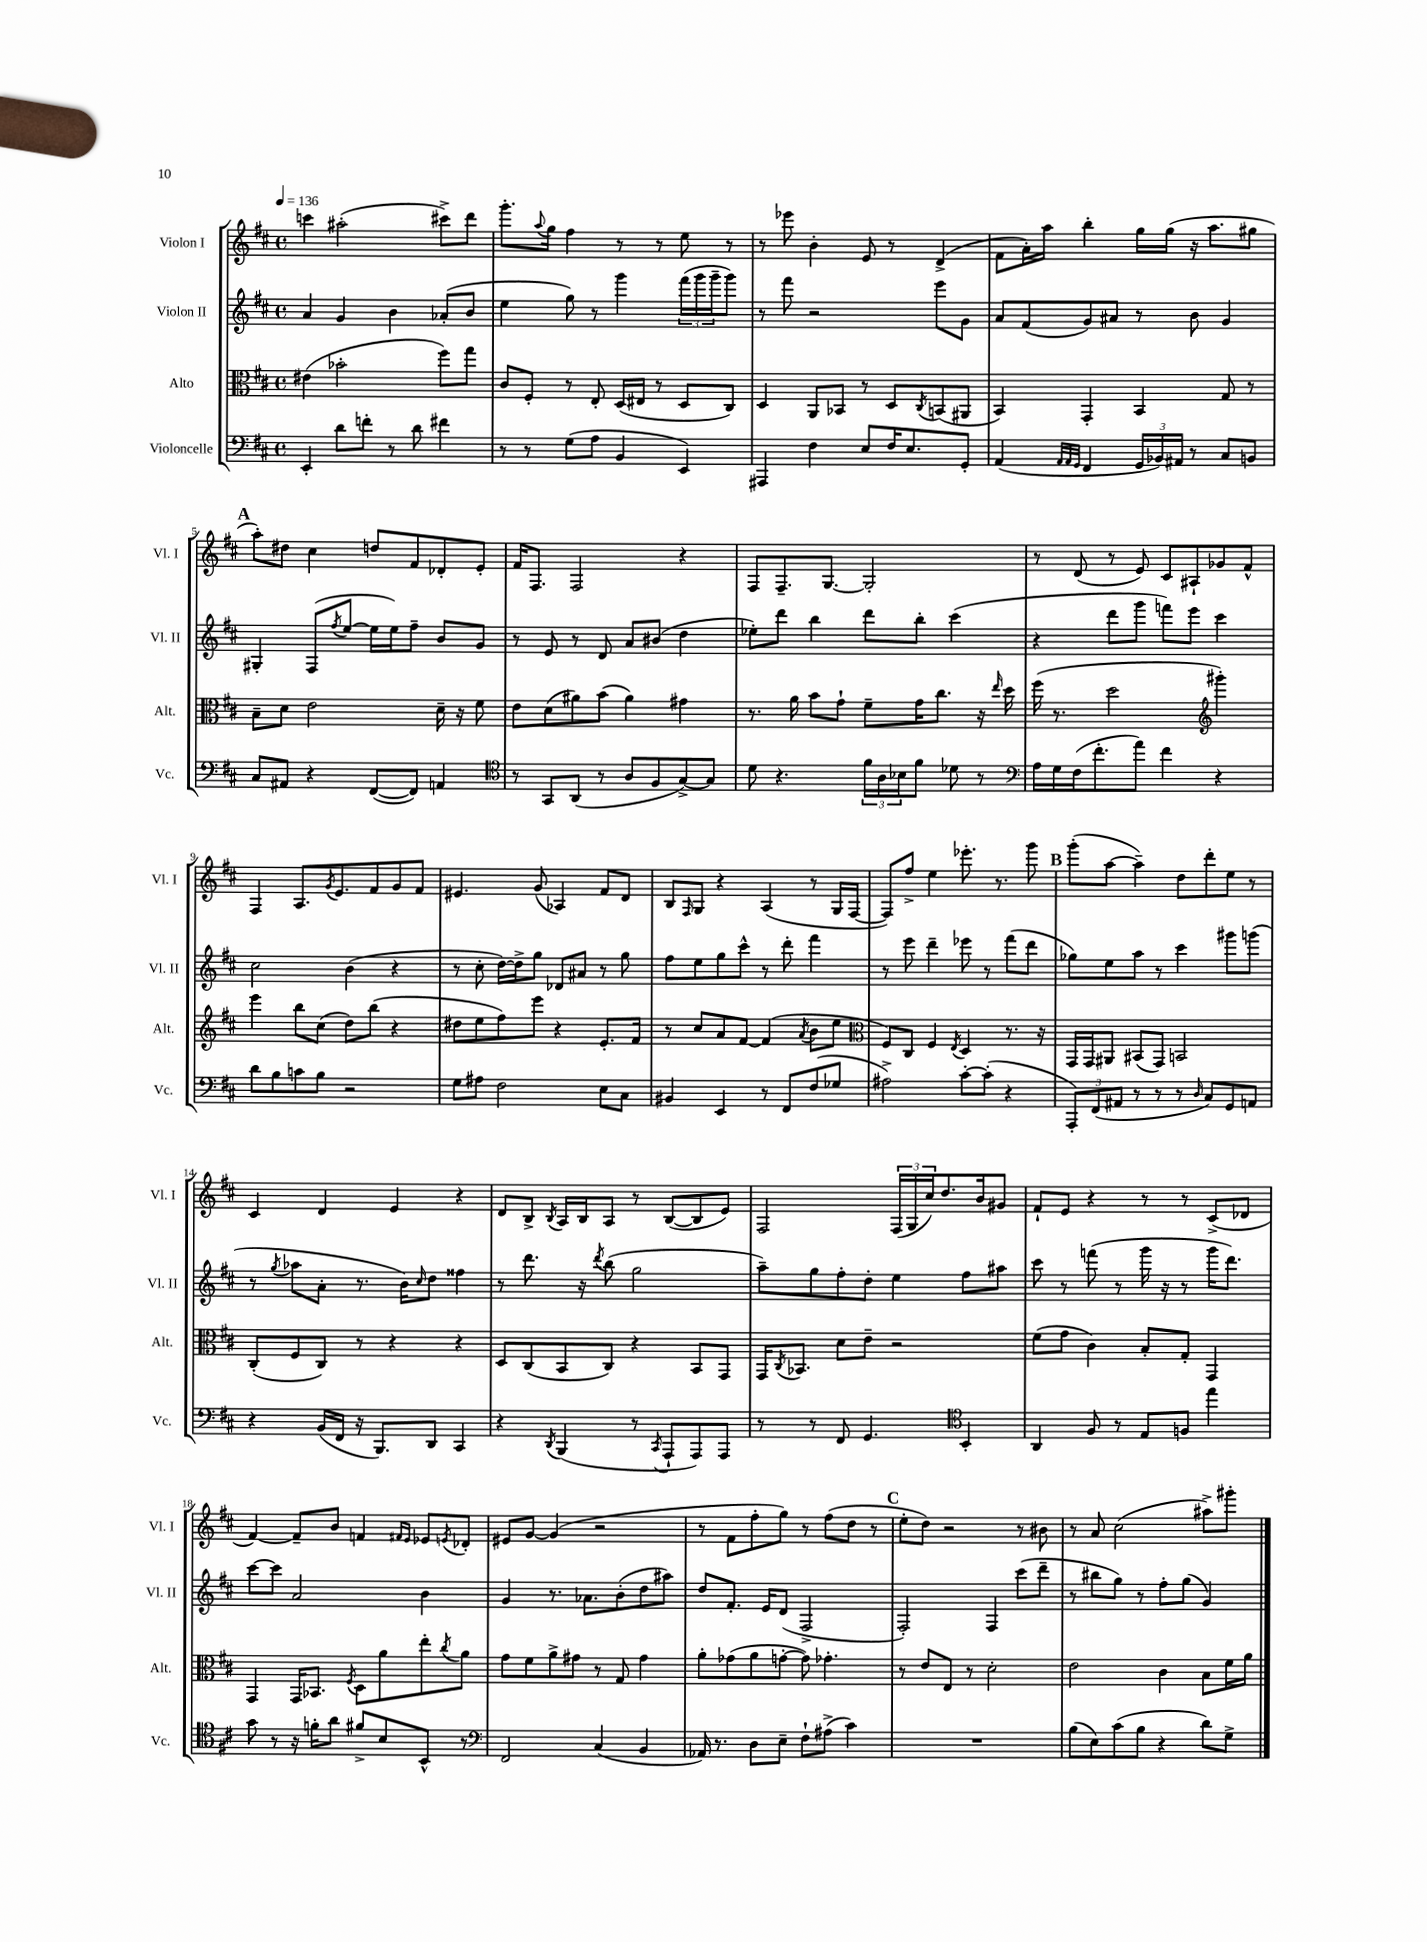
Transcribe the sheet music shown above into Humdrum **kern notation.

**kern	**kern	**kern	**kern
*staff4	*staff3	*staff2	*staff1
*clefF4	*clefC3	*clefG2	*clefG2
*k[f#c#]	*k[f#c#]	*k[f#c#]	*k[f#c#]
*M4/4	*M4/4	*M4/4	*M4/4
*met(c)	*met(c)	*met(c)	*met(c)
*MM136	*MM136	*MM136	*MM136
4EE'/	(4e#\	4a/	4ccc\
8d\L	2b-'\	4g/	(2aa#'\
8f'\J	.	.	.
8r	.	4b\	.
8d\	.	.	.
4f#\	8ff#\L)	(8a-'/L	8ccc#^\L)
.	8gg\J	8b/J	8ddd\J
=	=	=	=
8r	8c#/L	4ee\	8.ggg'\L
8r	8F#'/J	.	.
.	.	.	8qqaa/
.	.	.	16gg\Jk
(8G\L	8r	8gg\)	4ff#\
8A\J	8E'/	8r	.
4BB/	(16D/LL	4ggg\	8r
.	16E#/JJ	.	.
.	8r	.	8r
4EE/)	8D/L	(24fff#\LL	8ee\
.	.	24ggg\	.
.	.	24ggg~\J	.
.	8C#/J)	8ggg\J)	8r
=	=	=	=
4AAA#/	4D/	8r	8r
.	.	8fff#\	8eee-\
4F#\	8AA/L	2r	4b'\
.	8BB-/J	.	.
8E/L	8r	.	8e/
16F#/K	8D/L	.	8r
8.E/	.	.	.
.	8qC#/	.	.
.	(8BB/	8eee\L	(4d^/
8GG'/J	8AA#/J	8g\J	.
=	=	=	=
(4AA/	4BB/)	8a/L	8f#\L
.	.	(8f#/	16a'\L)
.	.	.	16aa\JJ
32qqAA/LLL	.	.	.
32qqAA/	.	.	.
32qqGG/JJJ	.	.	.
4FF#/	4GG'/	8g/)	4bb'\
.	.	8a#/J	.
24GG/LL	4BB/	8r	16gg\LL
24BB-/)	.	.	.
.	.	.	(16gg\JJ
24AA#/JJ	.	.	.
8r	.	8b\	16r
.	.	.	8.aa\L
8C#/L	8G/	4g/	.
8BB/J	8r	.	8gg#\J
=	=	=	=
8C#/L	8B~\L	4G#'/	8aa'\L)
8AA#/J	8d\J	.	8dd#\J
4r	2e\	(8F#/L	4cc#\
.	.	8qff#/	.
.	.	[8ee/J	.
([8FF#/L	.	16ee\]LL	8dd/L
.	.	16ee\J)	.
8FF#/]J)	.	8ff#~\J	8f#/
4AA/	16d~\	8b/L	8d-'/
.	16r	.	.
.	8f#\	8g/J	8e'/J
=	=	=	=
*clefC4	*	*	*
8r	8e\L	8r	16f#/LK
.	.	.	8.F#/J
8GG/L	(8d\	8e/	.
(8AA/J	8a#\)	8r	2F#/
8r	(8b\J	8d/	.
8A/L	4a#\)	8a/L	.
8F#/	.	(8b#/J	.
[8G^/)	4g#\	4dd\	4r
8G/]J	.	.	.
=	=	=	=
8d\	8.r	8ee-'\L)	8F#/L
4.r	.	8ddd\J	8.F#~/
.	16a\	.	.
.	8b\L	4bb\	.
.	.	.	[8.G/J
.	8g`\J	.	.
24f#\LL	8f#~\L	8ddd\L	2G'/]
24A\	.	.	.
24B-\J	.	.	.
8f#\J	16g\K	8bb'\J	.
.	8.cc#\J	.	.
8d-\	.	(4ccc#\	.
8r	16r	.	.
.	16qqee/	.	.
.	16dd\	.	.
=	=	=	=
*clefF4	*	*	*
16A\LL	(16ff#\	4r	8r
16G\	8.r	.	.
(16F#\J	.	.	(8d/
8.f#'\	.	.	.
.	2dd\	8ddd\L	8r
8a\J)	.	8ggg\J	8e/)
4f#\	.	8fff\L)	8c#/L
.	.	8eee\J	8A#`/
*	*clefG2	*	*
4r	4ggg#'\)	4ccc#\	8g-/
.	.	.	8f#^^/J
=	=	=	=
8d\L	4eee\	2cc#\	4F#/
8B\	.	.	.
8c\	8bb\L	.	8.A/L
8B\J	(8cc#\J	.	.
.	.	.	8qg/
.	.	.	8.e/
2r	8dd\L)	(4b\	.
.	(8bb\J	.	8f#/
.	4r	4r	8g/
.	.	.	8f#/J
=	=	=	=
8G\L	8dd#\L	8r	4.e#/
8A#\J	8ee\	8cc#'\	.
2F#\	8ff#\)	[16dd\LL)	.
.	.	16dd^\]J	.
.	8eee\J	8gg\J	(8g/
.	4r	8d-/L	4A-/)
.	.	8a#/J	.
8E\L	8.e'/L	8r	8f#/L
8C#\J	.	8gg\	8d/J
.	16f#/Jk	.	.
=	=	=	=
4BB#/	8r	8ff#\L	8B/L
.	.	.	16qqF#/
.	8cc#/L	8ee\	8G/J
4EE/	8a/	8gg\	4r
.	[8f#/J	8ccc#^^\J	.
8r	(4f#/]	8r	(4A/
8FF#/L	.	8ddd'\	.
.	8qa/	.	.
(8F#/	8b\L	4fff#\	8r
8G-/J	8ee\J	.	16G/LL
.	.	.	[16F#/JJ
=	=	=	=
*	*clefC3	*	*
2A#^\)	8F#/L)	8r	8F#/]L)
.	8C#/J	8eee\	8ff#^/J
.	4F#/	4ddd~\	4ee\
.	8qE/	.	.
[8c#'\L	4D/	8eee-\	8.eee-'\
(8c#'\]J	.	8r	.
.	.	.	8.r
4r	8.r	(8fff#\L	.
.	.	8ddd\J	8ggg\
.	16r	.	.
=	=	=	=
12AAA'/L)	16GG/LL	8gg-\L)	(8ggg'\L
.	16GG/J	.	.
(12FF#/	.	.	.
.	8AA#/J	8ee\	[8aa\J
12AA#/J	.	.	.
8r	(8BB#/L	8aa\J	4aa~\])
8r	8GG/J)	8r	.
8r	2BB/	4ccc#\	8dd\L
16qqD/	.	.	.
8C#/L)	.	.	8ddd'\
8GG/	.	8ggg#\L	8ee\J
8AA/J	.	(8ggg\J	8r
=	=	=	=
4r	(8C#'/L	8r	4c#/
.	.	8qgg/	.
.	8F#/	8aa-\L	.
(16BB/LL	8C#/J)	8a'\J	4d/
16FF#/JJ	.	.	.
16r	8r	8.r	.
8.BBB/L)	.	.	.
.	4r	.	4e/
.	.	16b\LK)	.
.	.	16qqcc#/	.
8DD/J	.	8dd\J	.
4CC#/	4r	4ff##\	4r
=	=	=	=
4r	8D/L	8r	8d/L
.	(8C#/	8.ddd\	8B^/J
8qDD/	.	.	8qB/
(4BBB/	8BB/	.	16A/LL
.	.	16r	16B/J
.	.	8qddd/	.
.	8C#/J)	(8bb\	8A/J
8r	4r	2gg\	8r
8qCC#/	.	.	.
8AAA`/L	.	.	([8B/L
8AAA/)	8BB/L	.	8B/]
8AAA/J	8GG/J	.	8e/J)
=	=	=	=
8r	16GG/LK	8aa~\L)	2F#/
.	8qC#/	.	.
.	8.BB-/J	.	.
8r	.	8gg\	.
8FF#/	8d\L	8ff#'\	.
4.GG/	8e~\J	8dd'\J	.
.	2r	4ee\	(24F#/LL
.	.	.	24G/
.	.	.	24cc#/J)
.	.	.	8.dd/
*clefC4	*	*	*
4BB'/	.	8ff#\L	.
.	.	.	16b/k
.	.	8aa#\J	8g#/J
=	=	=	=
4AA/	(8f#\L	8ccc#\	8f#`/L
.	8g\J	8r	8e/J
8F#/	4c#\)	(8fff\	4r
8r	.	8r	.
8E/L	8B'/L	16ggg\	8r
.	.	16r	.
8F/J	8G'/J	8r	8r
4ee\	4GG/	16ggg\LK	(8c#^/L
.	.	8.ddd\J)	.
.	.	.	8d-/J
=	=	=	=
8g\	4GG/	[8ccc#\L	[4f#/)
8r	.	8ccc#\]J	.
16r	16GG/LK	2a/	8f#~/]L
16f'\LK	8.BB-/J	.	.
8a\J	.	.	8b/J
.	8qF#/	.	.
8f#^/L	8D\L	.	4f/
8B/	8a\	.	.
.	.	.	16qqf#/LL
.	.	.	16qqe/JJ
8BB^^/J	8ee'\	4b\	8e-/L
.	8qcc#/	.	8qe/
8r	8a\J	.	8d-'/J
=	=	=	=
*clefF4	*	*	*
2FF#/	8g\L	4g/	8e#/L
.	8f#\	.	[8g/J
.	8a^\	8.r	(4g/]
.	8g#\J	.	.
.	.	8.a-\L	.
(4C#/	8r	.	2r
.	8G/	(8b'\	.
4BB/	4g#\	8dd\	.
.	.	8aa#\J)	.
=	=	=	=
16AA-/)	8a'\L	8dd/L	8r
8.r	.	.	.
.	(8g-\	8.f#'/J	8f#\L
8D\L	8a\	.	8ff#'\
.	.	16e/LK	.
8E~\J	[8g'\J	(8d/J	8gg\J)
8F#`\L	8g\])	2F#^/	8r
(8A#^\J	4.g-'\	.	(8ff#\L
4c#\)	.	.	8dd\J
.	.	.	8r
=	=	=	=
1r	8r	2F#'/)	8ee'\L
.	8e/L	.	8dd\J)
.	8E/J	.	2r
.	8r	.	.
.	2d'\	4F#/	.
.	.	(8ccc#\L	8r
.	.	8ddd~\J	8b#\
=	=	=	=
(8B\L	2e\	8r	8r
8E\)	.	8bb#\L	8a/
(8c#\	.	8gg\J)	(2cc#\
8B\J	.	8r	.
4r	4c#\	8ff#'\L	.
.	.	(8gg\J	.
8d\L)	8B\L	4g/)	8aa#^\L)
8G^\J	16f#\L	.	8ggg#'\J
.	16a\JJ	.	.
==	==	==	==
*-	*-	*-	*-
